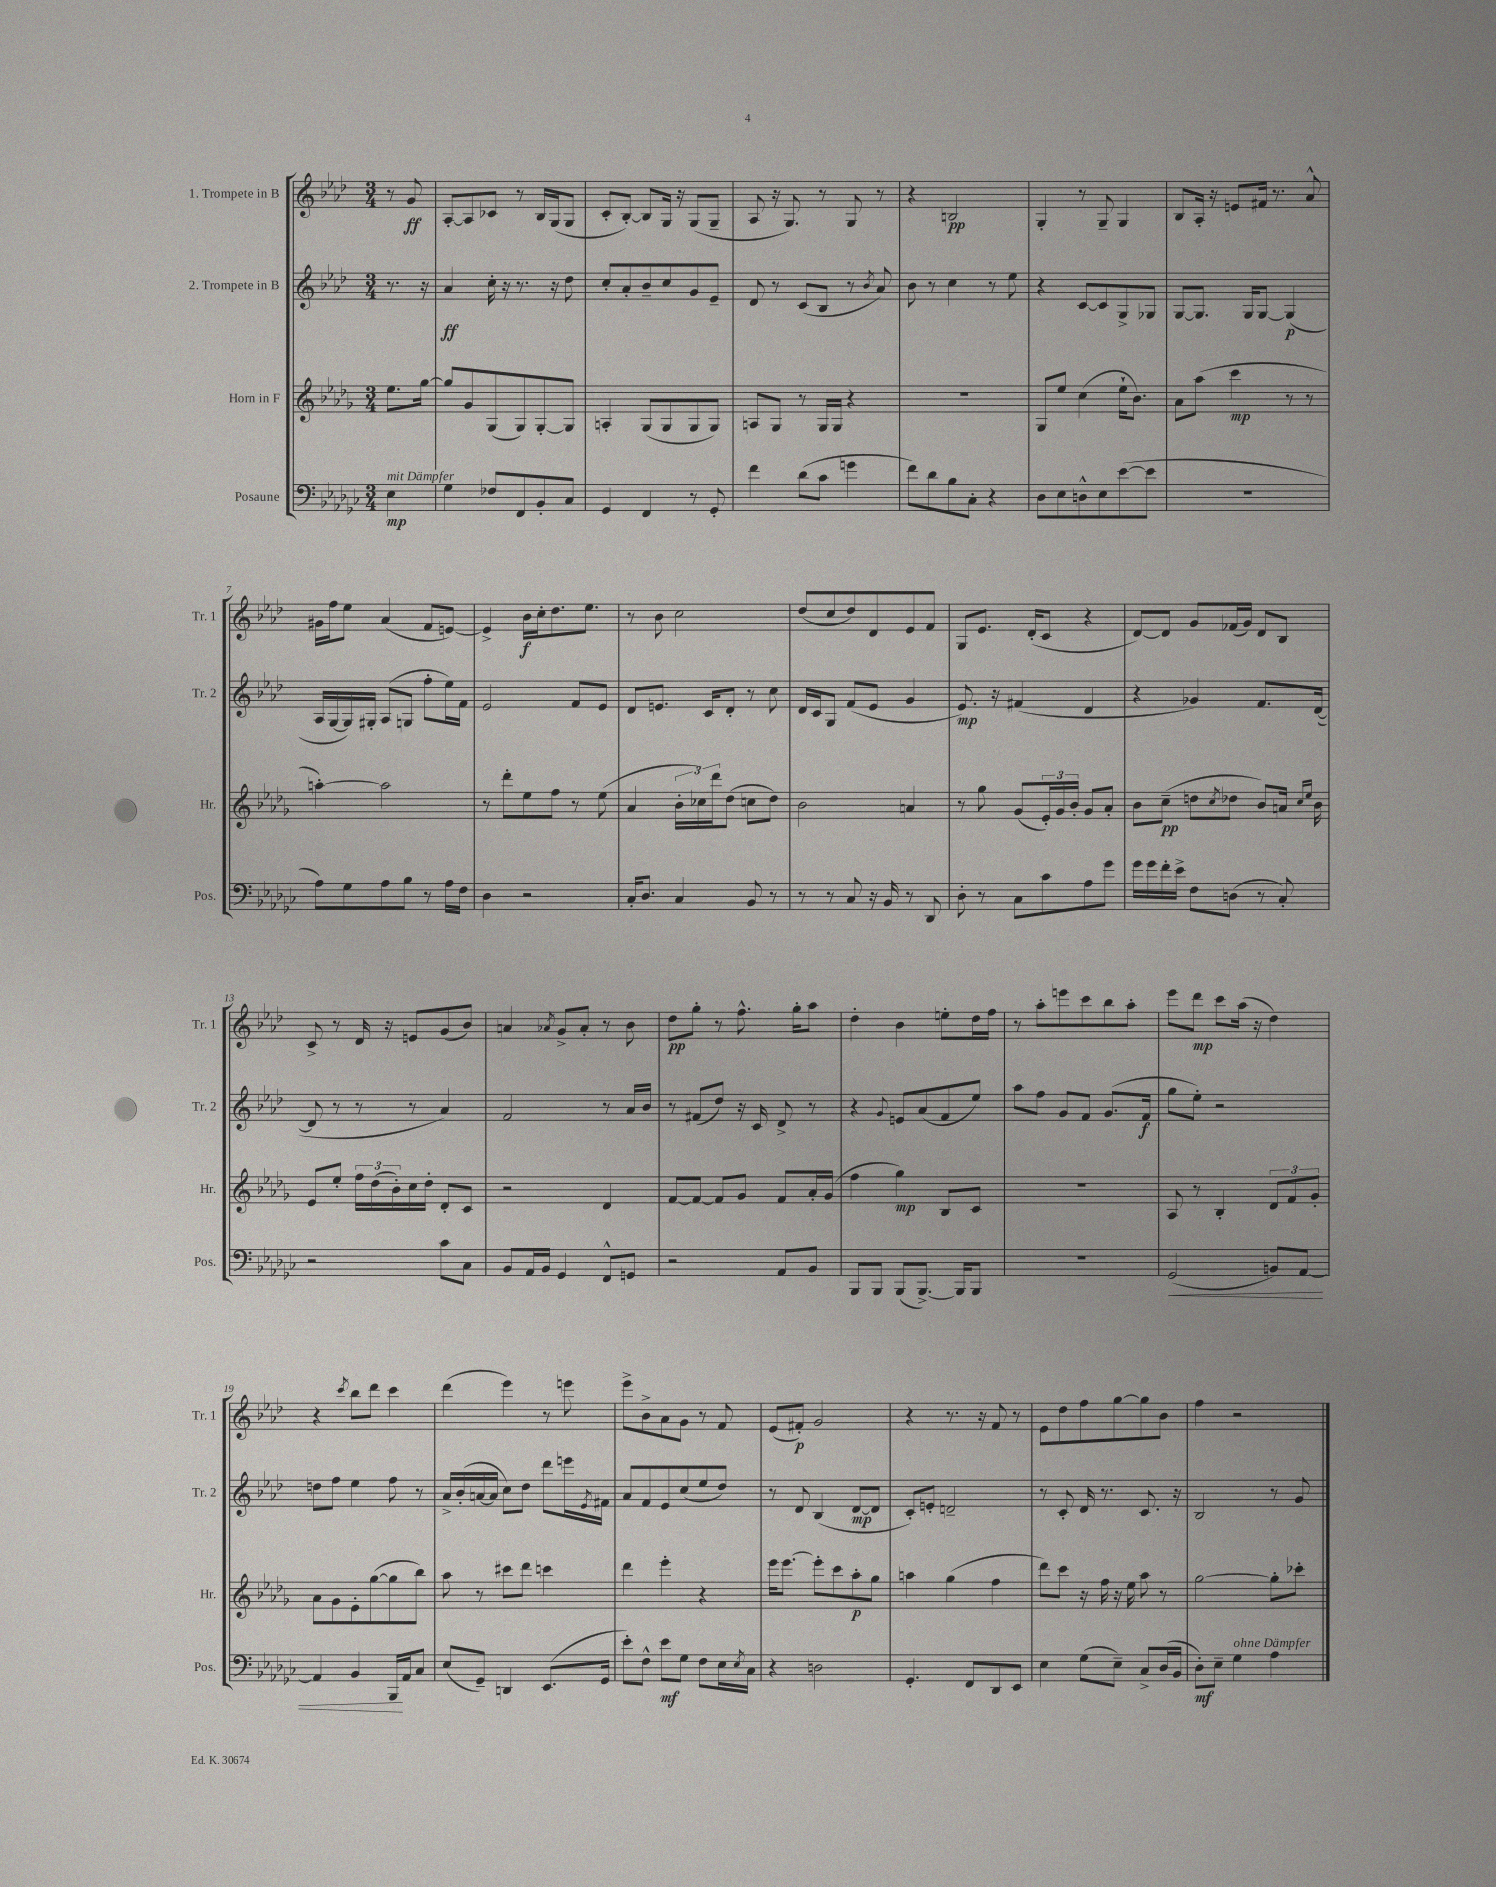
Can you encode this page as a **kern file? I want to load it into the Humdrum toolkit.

**kern	**kern	**kern	**kern
*staff4	*staff3	*staff2	*staff1
*clefF4	*clefG2	*clefG2	*clefG2
*k[b-e-a-d-g-c-]	*k[b-e-a-d-g-]	*k[b-e-a-d-]	*k[b-e-a-d-]
*M3/4	*M3/4	*M3/4	*M3/4
4E-	8.ee-	8.r	8r
.	.	.	8g
.	[16gg-	16r	.
=	=	=	=
4G-	8gg-]	4a-	[8A-'
.	8g-	.	8A-]
8F-	(8G-	16cc'	8c-
.	.	16r	.
8FF	8G-)	8.r	8r
8BB-'	[8G-'	.	16B-
.	.	16r	(16G
8C-	8G-]	8dd-	8G
=	=	=	=
4GG-	4A'	8cc'	8c'
.	.	8a-'	[8B-')
4FF	(8G-	8b-~	8B-]
.	8G-	8cc	16G
.	.	.	16r
8r	8G-	8g	(8G
8GG-'	8G-)	8e-~	8G~
=	=	=	=
4f	8A	8d-	8A-
.	8G-	8r	16r
.	.	.	8.G)
(8d-	8r	(8c	.
8c-	16G-	8B-	8r
.	16G-	.	.
4g	4r	8r	8G
.	.	8qb-	.
.	.	8a-)	8r
=	=	=	=
8f)	2.r	8b-	4r
8d-	.	8r	.
8B-	.	4cc	2B
8C-'	.	.	.
4r	.	8r	.
.	.	8ee-	.
=	=	=	=
8D-	8G-	4r	4G'
8E-	8ee-	.	.
8D^^	(4cc	[8c	8r
8E-	.	8c]	8G~
([8e-	16ee-`	8G^	4G
.	8.b-)	.	.
8e-]	.	8G-	.
=	=	=	=
2.r	8a-	[8G	8B-
.	(8aa-	8.G]	16A-'
.	.	.	16r
.	4ccc	.	8e
.	.	16G	.
.	.	[8G	16f#
.	.	.	8.r
.	8r	(4G]	.
.	8r	.	8a-^^
=	=	=	=
8A-)	[4aa')	16A-	16g#
.	.	[16G	16ff
8G-	.	16G])	8ee-
.	.	16G#'	.
8A-	2aa]	(8A-	(4a-
8B-	.	8G	.
8r	.	8ff'	8f
16A-	.	16ee-)	[8e)
16F	.	16f	.
=	=	=	=
4D-	8r	2e-	4e^]
.	8ddd-'	.	.
2r	8ee-	.	16b-
.	.	.	16cc'
.	8ff	.	8.dd-
.	8r	8f	.
.	.	.	8.ee-
.	(8ee-	8e-	.
=	=	=	=
16C-'	4a-	8d-	8r
8.D-	.	.	.
.	.	8.e	8b-
4C-	24b-'	.	2cc
.	24cc-)	.	.
.	.	16c	.
.	24ddd-	.	.
.	(8dd-	8d-'	.
8BB-	8cc	8r	.
8r	8dd-)	8cc	.
=	=	=	=
8r	2b-	16d-	(8dd-
.	.	16c	.
8r	.	8G	8cc
8C-	.	(8f	8dd-)
16r	.	8e-	8d-
16BB-	.	.	.
8r	4a	4g	8e-
8DD-	.	.	8f
=	=	=	=
8D-'	8r	8.e-)	8G
8r	8gg-	.	8.e-
.	.	16r	.
8C-	(8g-	(4f#	.
.	.	.	(16d-'
8c-	24e-')	.	8c
.	24g-	.	.
.	24b-'	.	.
8A-	8g-	4d-	4r
8g-	8a-'	.	.
=	=	=	=
16g-	8b-	4r	[8d-)
16g-	.	.	.
16f'	(8cc~	.	8d-]
16e-^	.	.	.
8F	8dd	4g-)	8g
.	8qcc	.	.
(8D	8dd-	.	(16f-
.	.	.	16g)
8r	8b-)	8.f	8d-
8C-')	16a	.	8B-
.	16qqcc	.	.
.	16qqee-	.	.
.	16b-	([16d-	.
=	=	=	=
2r	8e-	8d-]	8c^
.	8ee-'	8r	8r
.	24ff	8r	16d-
.	(24dd-	.	.
.	.	.	16r
.	24b-')	.	.
.	16cc	8r	8e
.	16dd-'	.	.
8c-	8d-'	4a-)	(8g
8C-	8c	.	8b-)
=	=	=	=
8BB-	2r	2f	4a
16AA-	.	.	.
16BB-	.	.	.
.	.	.	8qa-
4GG-	.	.	8g^
.	.	.	8a-'
8FF^^	4d-	8r	8r
8GG	.	16a-	8b-
.	.	16b-	.
=	=	=	=
2r	[8f	8r	8dd-
.	8f_	(8f#	8gg'
.	8f]	8dd-)	8r
.	8g-	16r	8.ff^^
.	.	16c	.
8AA-	8f	8d-^	.
.	.	.	16gg'
8BB-	16a-'	8r	8aa-
.	(16g-	.	.
=	=	=	=
8BBB-	4ff	4r	4dd-'
8BBB-	.	.	.
.	.	8qqg	.
(8BBB-	4gg-)	8e	4b-
[8.BBB-^)	.	(8a-	.
.	8B-	8f	8ee'
16BBB-]	.	.	.
8BBB-	8c	8ee-)	16dd-
.	.	.	16ff
=	=	=	=
2.r	2.r	8aa-	8r
.	.	8ff	8aa-'
.	.	8g	8eee
.	.	8f	8ccc
.	.	(8.g	8bb-
.	.	.	8aa-'
.	.	16f	.
=	=	=	=
(2GG-	8A-	8gg	8eee-
.	8r	8ee-')	8ddd-
.	4B-'	2r	8ccc
.	.	.	(16aa-
.	.	.	16r
8BB)	12d-	.	4dd-)
.	12f	.	.
[8AA-	.	.	.
.	12g-'	.	.
=	=	=	=
4AA-]	8a-	8dd	4r
.	8g-	8ff	.
.	.	.	8qccc
4BB-	8e-'	4ee-	8bb-
.	([8gg-	.	8ddd-
16BBB-	8gg-]	8ff	4ccc
16AA-	.	.	.
8C-	8bb-)	8r	.
=	=	=	=
(8E-	8aa-	16a-^	(4ddd-
.	.	(16b-'	.
8GG-~)	8r	[16a	.
.	.	16a]	.
4DD	8ccc#	8cc)	4eee-)
.	8ddd-	8dd-	.
(8.EE-	4ccc	8ddd-	8r
.	.	16eee	8eee
.	.	8qe-	.
16GG-	.	16f#	.
=	=	=	=
8e-')	4ddd-	8a-	8eee-^
8F^^	.	8f	8b-^
8e-	4eee-'	8e-	8a-
8G-	.	(8cc	8g
8F	4r	8ee-	8r
16E-	.	8dd-)	8f
8qE-	.	.	.
16C-	.	.	.
=	=	=	=
4r	16eee-	8r	(8e-
.	[8.eee-	.	.
.	.	8d-	8f#')
2D	8eee-']	(4B-	2g
.	8ccc	.	.
.	8aa-'	[8d-	.
.	8gg-	8d-]	.
=	=	=	=
4.GG-'	4aa	8c')	4r
.	.	8e'	.
.	(4gg-	2d~	8.r
8FF	.	.	.
.	.	.	16r
8DD-	4ff	.	8f
8EE-	.	.	8r
=	=	=	=
4E-	8ddd-)	8r	8e-
.	8ccc	8c'	8dd-
(8G-	16r	16d-	8ff
.	16ff	8.r	.
8E-~)	16r	.	[8gg
.	16ee-	.	.
8C-^	8aa-	8.c	8gg]
(16D-	8r	.	8b-
16BB-	.	16r	.
=	=	=	=
8D-')	[2gg-	2B-	4ff
8E-~	.	.	.
4G-	.	.	2r
4A-	8gg-']	8r	.
.	8ccc-'	8g	.
==	==	==	==
*-	*-	*-	*-
